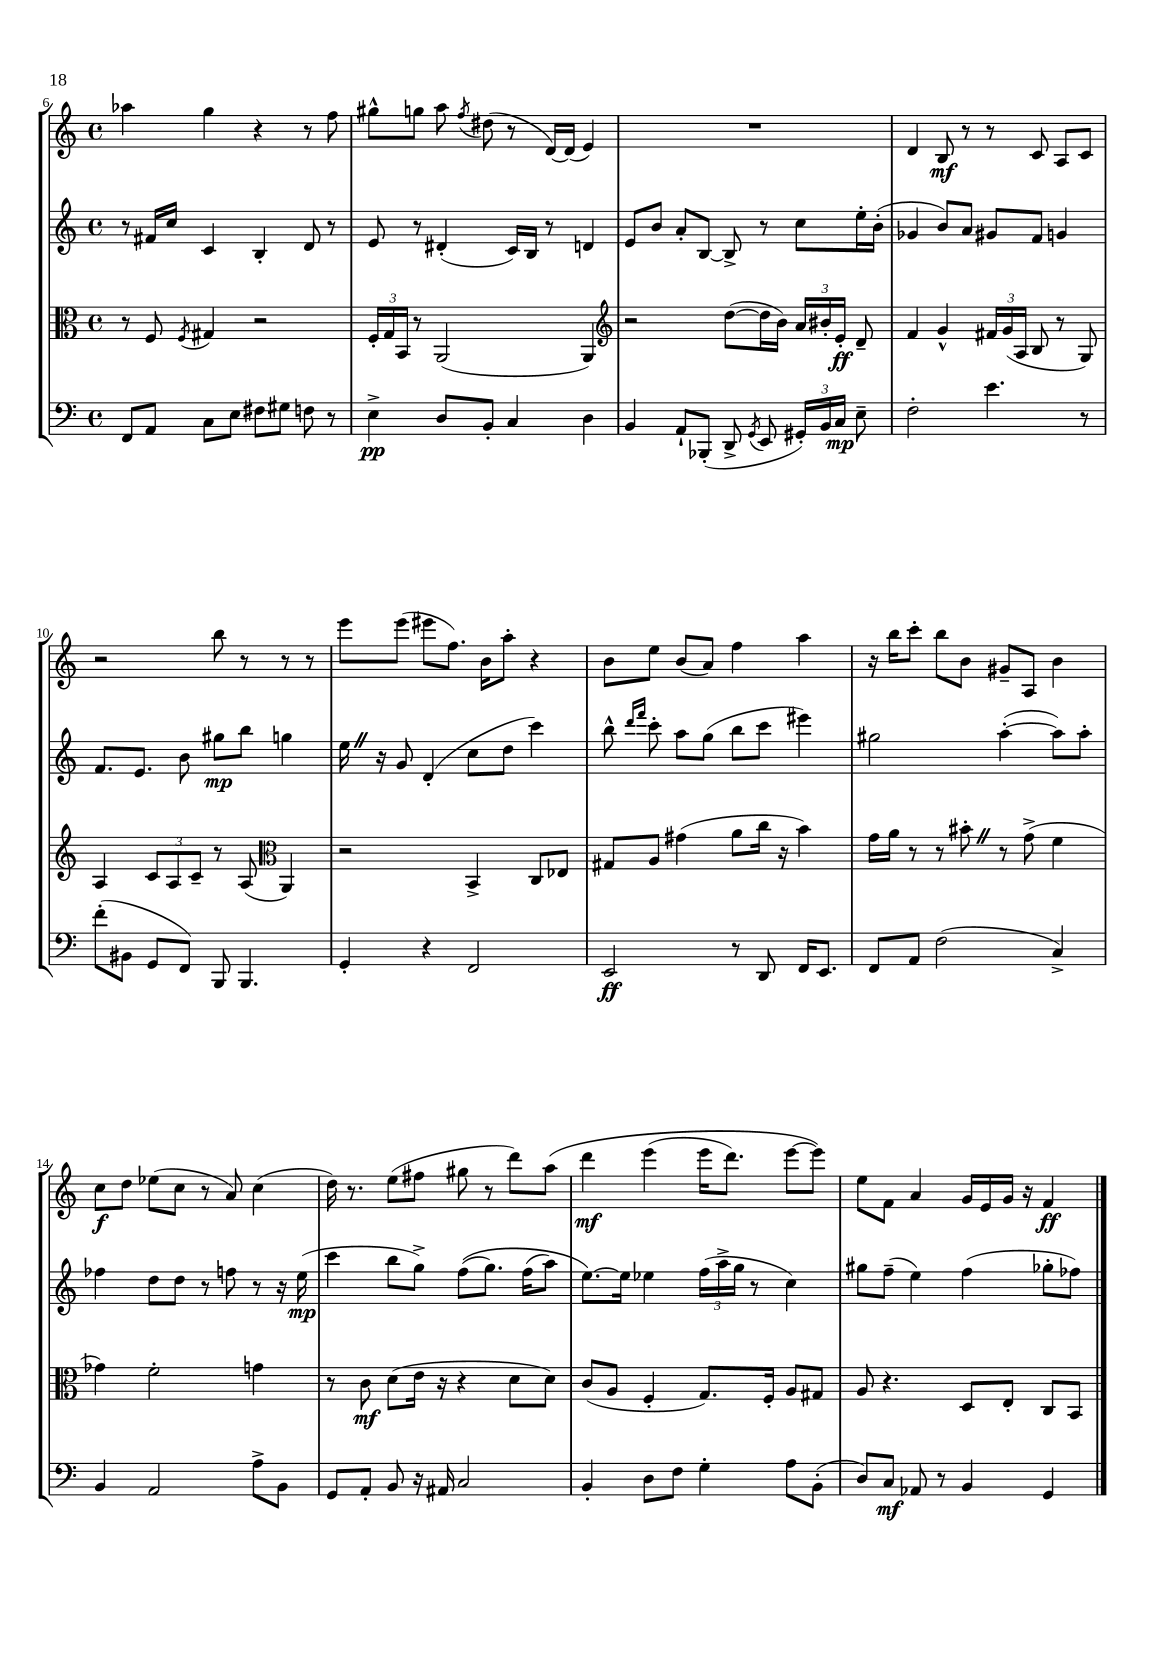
<<
\new StaffGroup <<
\new Staff = "s0" {
    \clef treble \key c \major \defaultTimeSignature \time 4/4
    \autoBeamOff aes''4 g''4 r4 r8 f''8 |
    gis''8[-^ g''8] a''8 \acciaccatura { f''8 } dis''8( r8 d'16[~) d'16]( e'4) |
    R1 |
    d'4 b8\mf r8 r8 c'8 a8[ c'8] |
    r2 b''8 r8 r8 r8 |
    e'''8[ e'''8]( eis'''8[ f''8.]) b'16[ a''8]-. r4 |
    b'8[ e''8] b'8[( a'8]) f''4 a''4 |
    r16 b''16[ c'''8]-. b''8[ b'8] gis'8[-- a8] b'4 |
    c''8[\f d''8] ees''8[( c''8] r8 a'8) c''4( |
    d''16) r8. e''8[( fis''8] gis''8 r8 d'''8[) a''8]\( |
    d'''4\mf e'''4( e'''16[ d'''8.]) e'''8[~ e'''8]\) |
    e''8[ f'8] a'4 g'16[ e'16 g'16] r16 f'4\ff \bar "|." |
}
\new Staff = "s1" {
    \clef treble \key c \major \defaultTimeSignature \time 4/4
    \autoBeamOff r8 fis'16[ c''16] c'4 b4-. d'8 r8 |
    e'8 r8 dis'4-.( c'16[) b16] r8 d'4 |
    e'8[ b'8] a'8[-. b8]~ b8-> r8 c''8[ e''16-. b'16]-.( |
    ges'4 b'8[) a'8] gis'8[ f'8] g'4 |
    f'8.[ e'8.] b'8 gis''8[\mp b''8] g''4 |
    e''16 \once \override BreathingSign.text = \markup { \musicglyph "scripts.caesura.straight" } \breathe r16 g'8 d'4-.( c''8[ d''8] c'''4) |
    b''8-^ \grace { d'''16[ f'''16] } c'''8-. a''8[ g''8]( b''8[ c'''8] eis'''4) |
    gis''2 a''4~-.( a''8[) a''8]-. |
    fes''4 d''8[ d''8] r8 f''8 r8 r16 e''16\mp( |
    c'''4 b''8[ g''8]->) f''8[(\( g''8.]) f''16[( a''8]) |
    e''8.[~\) e''16] ees''4 \tuplet 3/2 { f''16[( a''16-> g''16] } r8 c''4) |
    gis''8[ f''8]--( e''4) f''4( ges''8[-. fes''8]) \bar "|." |
}
\new Staff = "s2" {
    \clef alto \key c \major \defaultTimeSignature \time 4/4
    \autoBeamOff r8 f8 \acciaccatura { f8 } gis4 r2 |
    \tuplet 3/2 { f16[-. g16 b,16] } r8 a,2( a,4) |
    \clef treble r2 d''8[~( d''16 b'16]) \tuplet 3/2 { a'16[ bis'16-. e'16]-.\ff } d'8-- |
    f'4 g'4-^ \tuplet 3/2 { fis'16[ g'16( a16] } b8 r8 g8) |
    a4 \tuplet 3/2 { c'8[ a8 c'8]-- } r8 a8( \clef alto a,4) |
    r2 b,4-> c8[ ees8] |
    gis8[ a8] gis'4( a'8[ c''16] r16 b'4) |
    g'16[ a'16] r8 r8 bis'8-. \once \override BreathingSign.text = \markup { \musicglyph "scripts.caesura.straight" } \breathe r8 g'8->( f'4 |
    ges'4) f'2-. g'4 |
    r8 c'8\mf d'8[( e'16] r16 r4 d'8[ d'8]) |
    c'8[( a8] f4-. g8.[) f16]-. a8[ gis8] |
    a8 r4. d8[ e8]-. c8[ b,8] \bar "|." |
}
\new Staff = "s3" {
    \clef bass \key c \major \defaultTimeSignature \time 4/4
    \autoBeamOff f,8[ a,8] c8[ e8] fis8[ gis8] f8 r8 |
    e4->\pp d8[ b,8]-. c4 d4 |
    b,4 a,8[-! bes,,8]-.( d,8-> \acciaccatura { g,8 } e,8 \tuplet 3/2 { gis,16[-.) b,16 c16]\mp } e8-- |
    f2-. e'4. r8 |
    f'8[-.( bis,8] g,8[ f,8]) b,,8 b,,4. |
    g,4-. r4 f,2 |
    e,2\ff r8 d,8 f,16[ e,8.] |
    f,8[ a,8] f2( c4->) |
    b,4 a,2 a8[-> b,8] |
    g,8[ a,8]-. b,8 r16 ais,16 c2 |
    b,4-. d8[ f8] g4-. a8[ b,8]-.( |
    d8[) c8]\mf aes,8 r8 b,4 g,4 \bar "|." |
}
>>
>>
\layout { \context { \Score currentBarNumber = #6 } }
